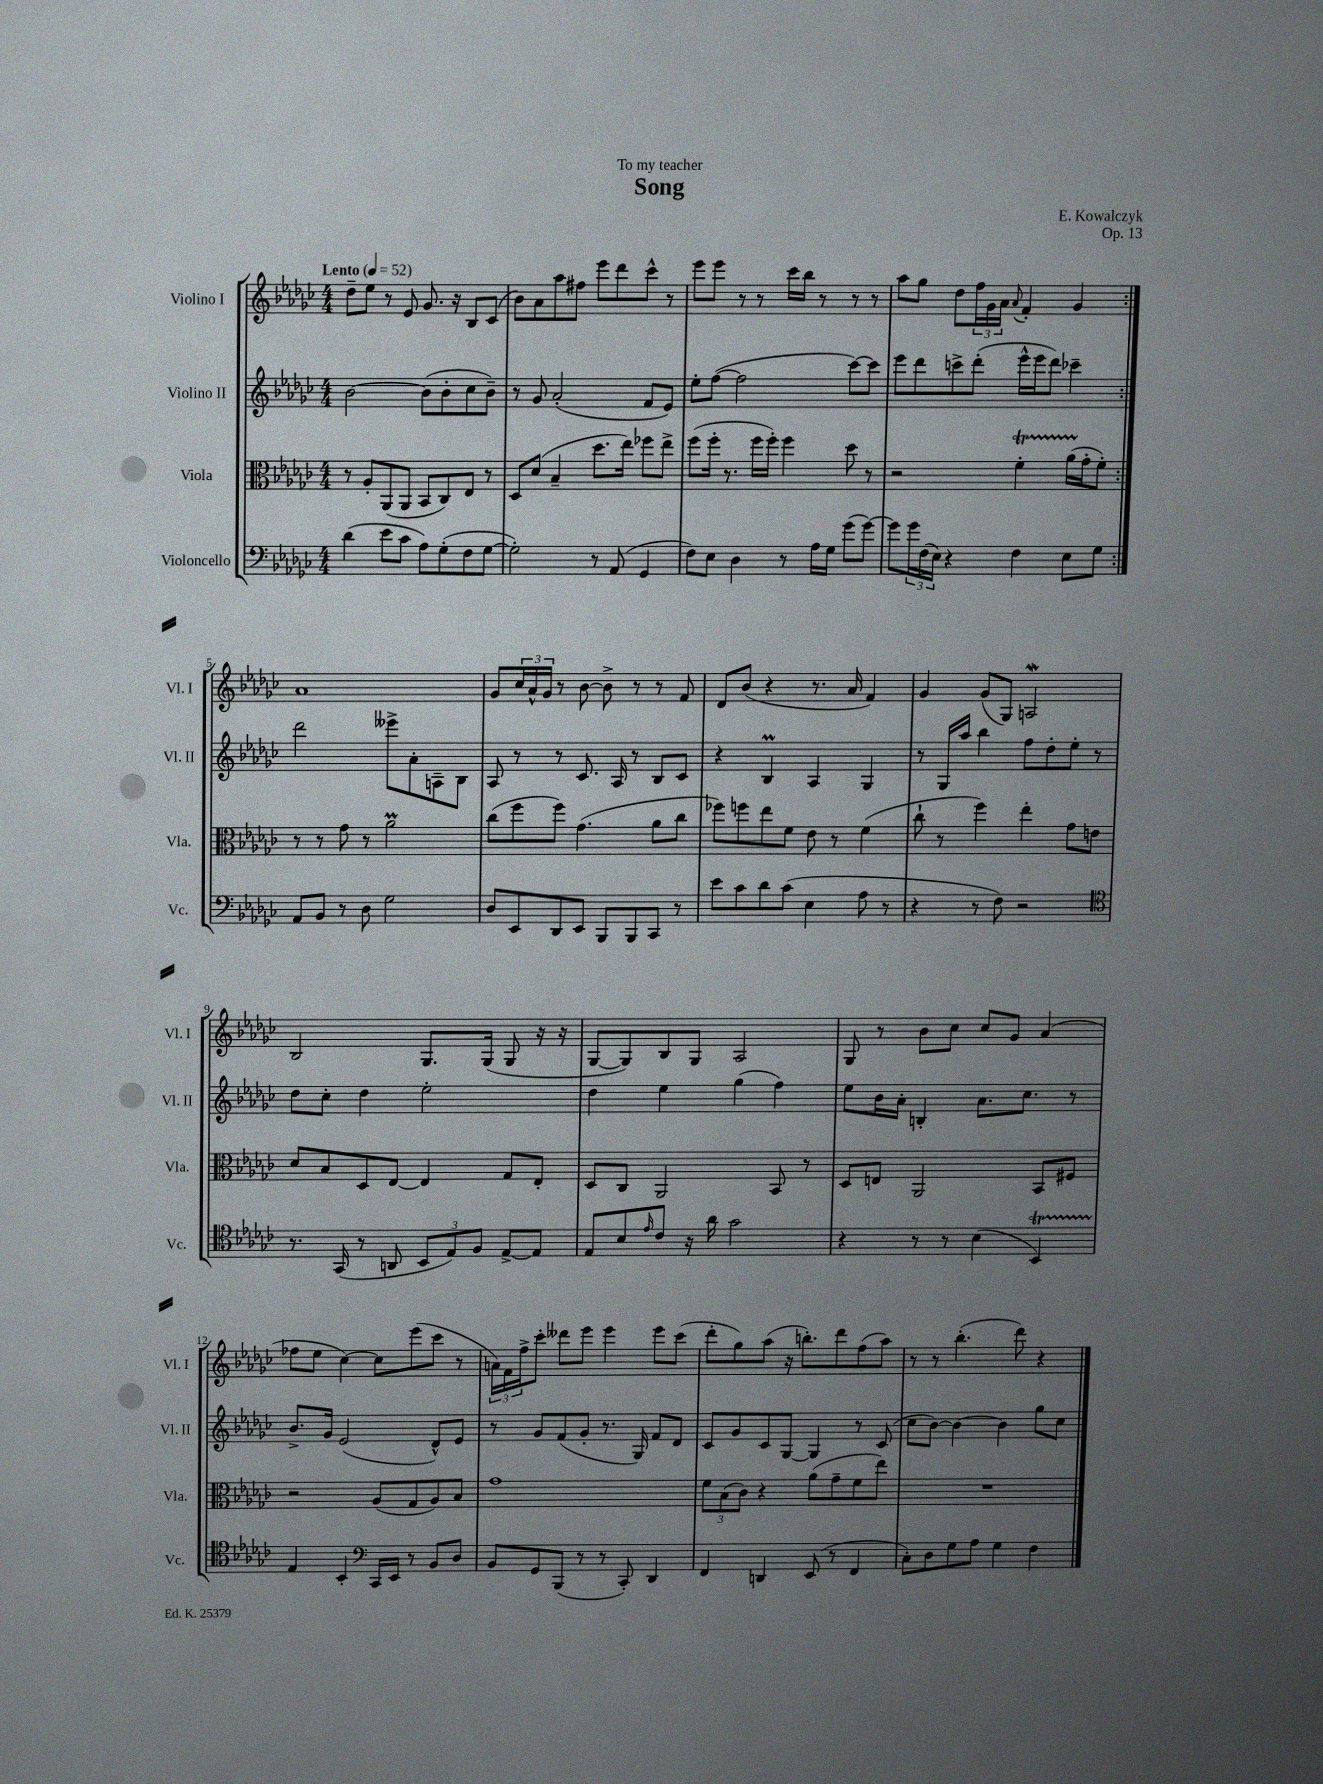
\header { title = "Song" composer = "E. Kowalczyk" dedication = "To my teacher" opus = "Op. 13" }
<<
\new StaffGroup <<
\new Staff = "s0" \with { instrumentName = "Violino I" shortInstrumentName = "Vl. I" } {
    \clef treble \key ges \major \numericTimeSignature \time 4/4 \tempo "Lento" 4 = 52
    \repeat volta 2 { des''8-- ees''8 r8 ees'8 ges'8. r16 bes8 ces'8( |
    bes'8) aes'8 aes''8 fis''8 ees'''8 des'''8 ces'''8-^ r8 |
    ees'''8 ees'''8 r8 r8 ces'''16 bes''16 r8 r8 r8 |
    aes''8 ges''8 des''8 \tuplet 3/2 { f''16 ges'16 aes'16 } \appoggiatura { aes'8 } f'4-. ges'4 | }
    aes'1 |
    ges'8 \tuplet 3/2 { ces''16 aes'16-^ ges'16 } r8 bes'8~ bes'8-> r8 r8 f'8 |
    des'8 bes'8( r4 r8. aes'16 f'4) |
    ges'4 ges'8( ges8) a2\mordent |
    bes2 ges8. ges16( ges8 r16 r16 |
    ges8~ ges8) bes8 ges8 aes2 |
    ges8 r8 bes'8 ces''8 ces''8 ges'8 aes'4( |
    fes''8 ees''8 ces''4~) ces''8 ees'''8( ces'''8 r8 |
    \tuplet 3/2 { a'16) f'16 f''16-> } ces'''8-. deses'''8 ees'''8 ees'''4 ees'''8 ces'''8( |
    des'''8-. ges''8) aes''8( r16 b''8.-.) des'''8 f''8( aes''8) |
    r8 r8 bes''4.-.( des'''8) r4 \bar "|." |
}
\new Staff = "s1" \with { instrumentName = "Violino II" shortInstrumentName = "Vl. II" } {
    \clef treble \key ges \major \numericTimeSignature \time 4/4
    \repeat volta 2 { bes'2~ bes'8( bes'8-. ces''8 bes'8--) |
    r8 ges'8 aes'2-.( f'8 ees'8) |
    ees''8-. f''8~( f''2 ces'''8~) ces'''8 |
    ees'''8 des'''8 c'''8-> des'''8-.( ees'''16-^ ees'''16 des'''8) ces'''4-- | }
    des'''2 eeses'''8-> aes'8-. a8-- bes8 |
    aes8 r8 r8 ces'8. aes16 r8 bes8 ces'8 |
    r4 bes4\prall aes4 ges4 |
    r8 ges16 aes''16 bes''4 f''8 des''8-. ees''8-. r8 |
    des''8 ces''8-. des''4 ees''2-. |
    des''4 ees''4 ges''4( f''4) |
    ees''8 bes'16 aes'16-. b4-. aes'8. ces''8. r8 |
    bes'8.-> ges'16 ees'2( des'8-^) ees'8 |
    r8 ges'8 f'8( ges'8-. r8. ges16) f'8 des'8 |
    ces'8 ges'8 ces'8 ges8~ ges4 r8 ces'8( |
    ces''8 bes'8~) bes'4~ bes'4 ges''8 ces''8 \bar "|." |
}
\new Staff = "s2" \with { instrumentName = "Viola" shortInstrumentName = "Vla." } {
    \clef alto \key ges \major \numericTimeSignature \time 4/4
    \repeat volta 2 { r8 aes8-. aes,8( aes,8 bes,8 ces8) ees8 r8 |
    des8 des'8( bes4-- des''8. ees''16) fes''8 ees''8-> |
    f''8( f''16-. r8. f''16 f''16-.) f''4 des''8 r8 |
    r2 f'4-.\startTrillSpan aes'16( ges'16-.\stopTrillSpan f'8-.) | }
    r8 r8 ges'8 r8 aes'2\prall |
    ces''8( f''8 f''8) ges'4.( aes'8 ces''8 |
    fes''8) f''8 ees''8 f'8 ees'8 r8 f'4( |
    ces''8-! r8 f''4) ees''4-. ges'8 e'8 |
    des'8 bes8 des8 ees8~ ees4 ges8 ees8-. |
    des8 ces8 aes,2 bes,8 r8 |
    des8 e8 aes,2 bes,8 fis8 |
    r2 aes8( ges8 aes8) bes8 |
    ges'1 |
    \tuplet 3/2 { f'8 bes8( ces'8) } r4 aes'8( ges'8-- f'8 ees''8) |
    R1 \bar "|." |
}
\new Staff = "s3" \with { instrumentName = "Violoncello" shortInstrumentName = "Vc." } {
    \clef bass \key ges \major \numericTimeSignature \time 4/4
    \repeat volta 2 { des'4( ees'8 ces'8 aes8) ges8-.( f8 ges8~ |
    ges2-.) r8 aes,8( ges,4 |
    f8) ees8 des4 r8 aes16 ges16 ges'8( ges'8~) |
    ges'8 \tuplet 3/2 { ges'16 f16( ees16) } r4 f4 ees8 ges8 | }
    aes,8 bes,8 r8 des8 ges2 |
    des8 ees,8 des,8 ees,8 bes,,8 bes,,8 ces,8 r8 |
    ees'8 ces'8 des'8 ces'8( ees4 aes8 r8 |
    r4 r8 f8) r2 |
    \clef tenor r8. ges,16( r8 a,8 \tuplet 3/2 { bes,8 ees8) f8 } ees8~-> ees8 |
    ees8 bes8 \grace { ees'16 } ces'8 r16 aes'16 ges'2 |
    r4 r8 r8 bes4( bes,4\startTrillSpan) |
    ees4\stopTrillSpan bes,4-. \clef bass ces,16 ees,16 r8 bes,8 des8 |
    bes,8 ges,8 bes,,8( r8 r8 ces,8-.) des,4 |
    f,4 d,4 ees,8( r8 f,4 |
    ces8-.) des8 ges8 aes8 ges4 f4 \bar "|." |
}
>>
>>
